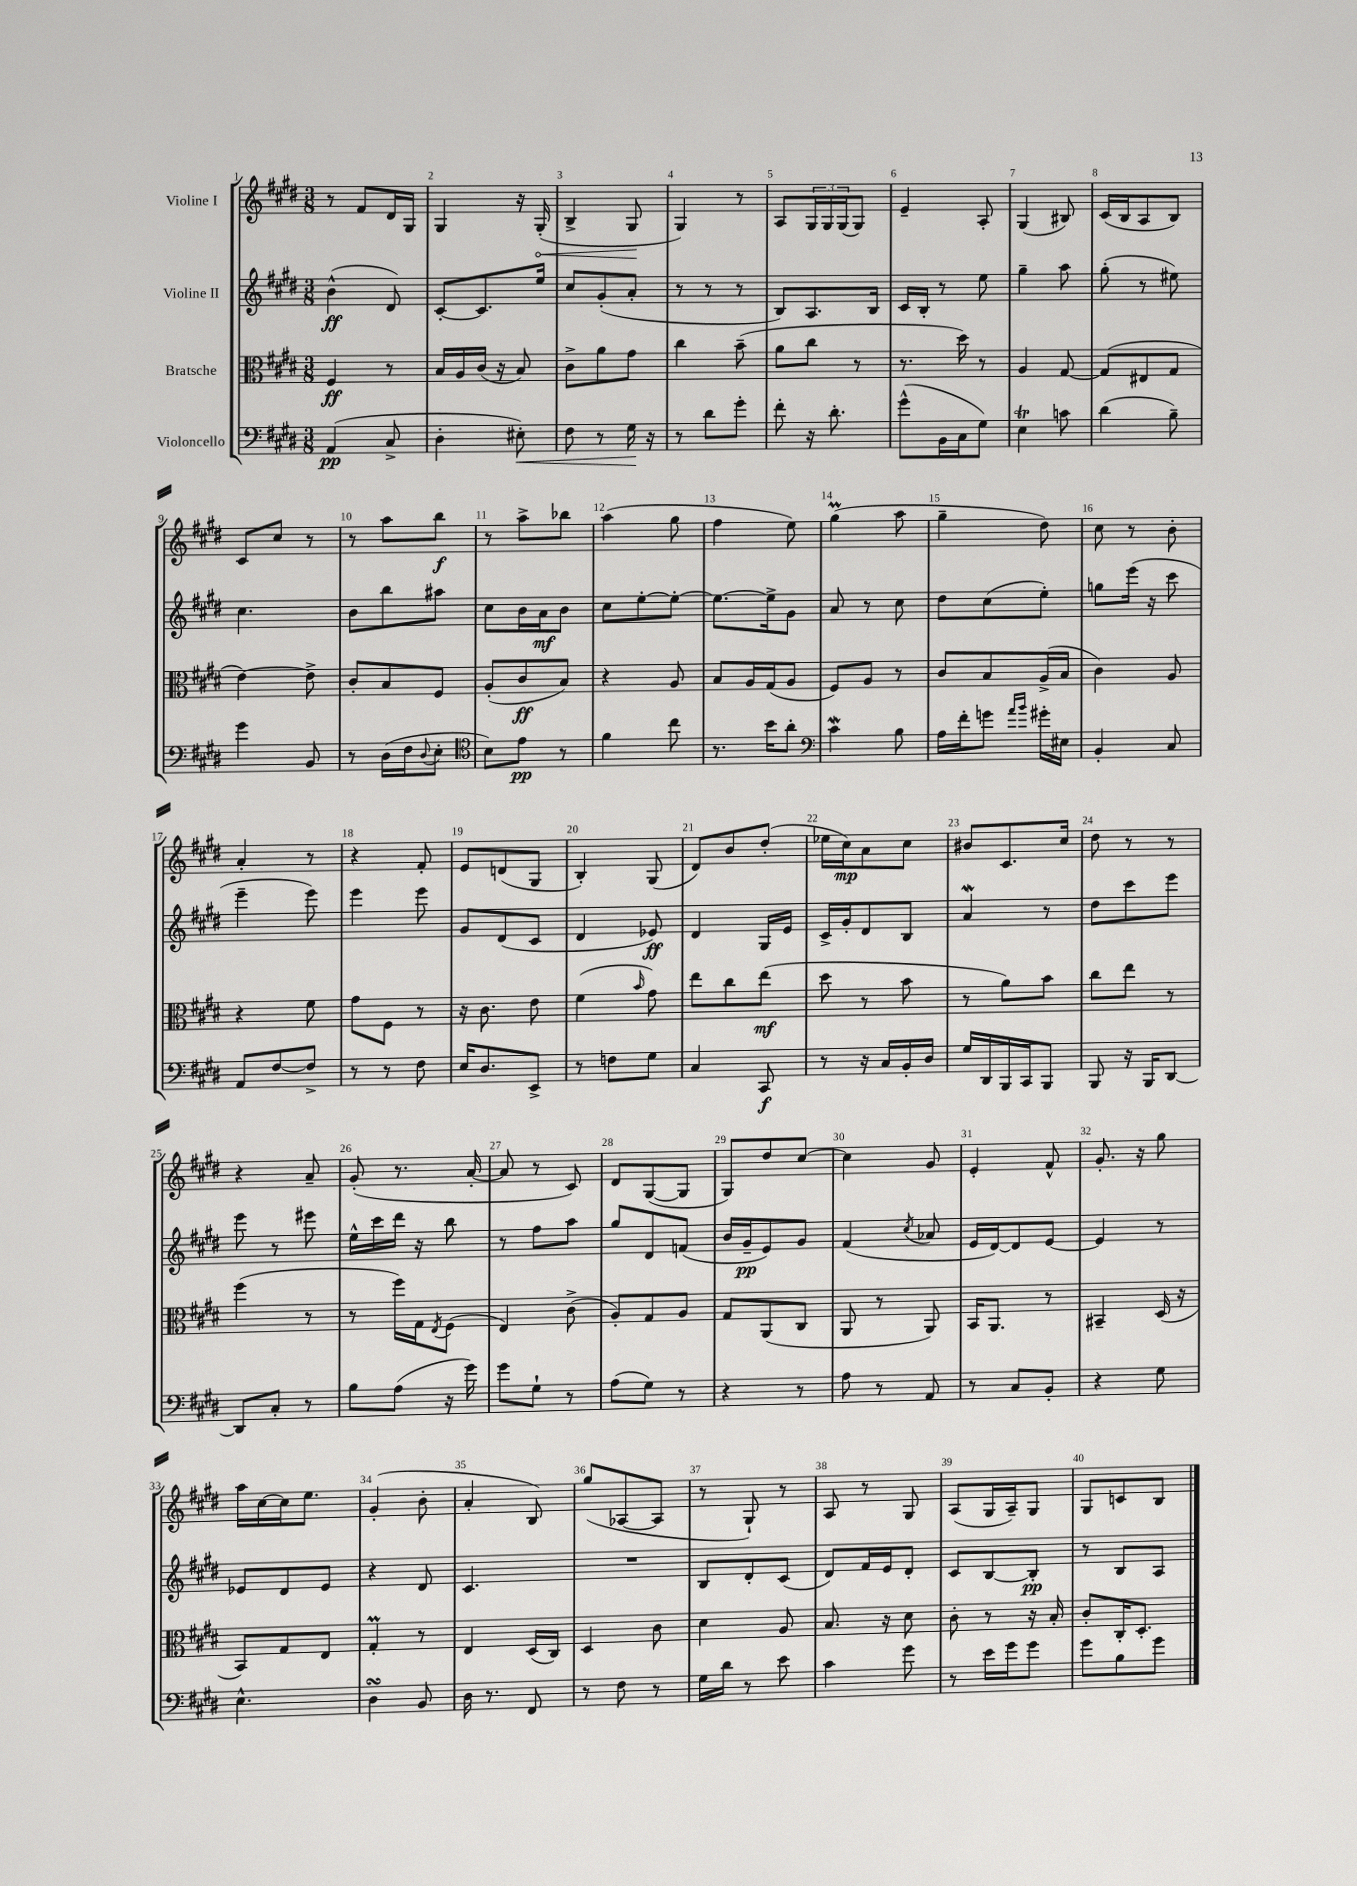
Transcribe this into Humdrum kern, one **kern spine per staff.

**kern	**kern	**kern	**kern
*staff4	*staff3	*staff2	*staff1
*clefF4	*clefC3	*clefG2	*clefG2
*k[f#c#g#d#]	*k[f#c#g#d#]	*k[f#c#g#d#]	*k[f#c#g#d#]
*M3/8	*M3/8	*M3/8	*M3/8
(4AA	4F#	(4b^^	8r
.	.	.	8f#
8C#^	8r	8d#)	16d#
.	.	.	16G#
=	=	=	=
4D#'	16B	[8c#'	4G#
.	16A	.	.
.	(16c#	8.c#]	.
.	16r	.	.
8E#')	8B)	.	16r
.	.	16ee	(16G#'
=	=	=	=
8F#	8c#^	8cc#	4B^
8r	8a	(8g#'	.
16G#	8g#	8a'	8G#
16r	.	.	.
=	=	=	=
8r	4cc#	8r	4G#)
8d#	.	8r	.
8g#'	(8b~	8r	8r
=	=	=	=
8f#'	8a	8B)	8A
16r	8cc#	8.A	24G#
.	.	.	24G#
8.d#'	.	.	.
.	.	.	(24G#
.	8r	.	8G#)
.	.	16B	.
=	=	=	=
(8g#^^	8.r	16c#	4e~
.	.	16B'	.
16BB	.	8r	.
16C#	16dd#)	.	.
8G#)	8r	8ee	8A'
=	=	=	=
4E	4A	4gg#~	(4G#
8c	[8G#	8aa	8B#)
=	=	=	=
(4d#	(8G#]	(8gg#'	(16c#
.	.	.	16B
.	8E#	8r	8A
8B~)	8G#	8ee#)	8B)
=	=	=	=
4g#	[4e)	4.cc#	8c#
.	.	.	8cc#
8BB	8e^]	.	8r
=	=	=	=
8r	8c#'	8b	8r
(16D#	8B	8bb	8aa
16F#	.	.	.
8qqD#	.	.	.
8E'	8F#	8aa#	8bb
=	=	=	=
*clefC4	*	*	*
8B)	(8A'	8cc#	8r
8e	8c#	16b	8aa^
.	.	16a	.
8r	8B)	8b	8bb-
=	=	=	=
4f#	4r	8cc#	(4aa
.	.	[8ee'	.
8cc#	8A	8ee'_	8gg#
=	=	=	=
8.r	8B	8.ee_	4ff#
.	16A	.	.
16b	(16G#	16ee^]	.
8a'	8A	8g#	8ee)
=	=	=	=
*clefF4	*	*	*
4c#	8F#)	8a	(4gg#
.	8A	8r	.
8B	8r	8cc#	8aa
=	=	=	=
16A	8c#	8dd#	4gg#~
16f#'	.	.	.
8g	8B	(8cc#	.
16qqa	.	.	.
16qqb	.	.	.
16g#'	(16A^	8ee')	8dd#)
16E#	16B	.	.
=	=	=	=
4BB'	4c#)	8gg	8cc#
.	.	(16eee	8r
.	.	16r	.
8C#	8A	8ccc#	8b'
=	=	=	=
8AA	4r	4eee~	4a'
[8F#	.	.	.
8F#^]	8f#	8eee)	8r
=	=	=	=
8r	8g#	4eee	4r
8r	8F#	.	.
8F#	8r	8eee	8f#'
=	=	=	=
16E	16r	8g#	8e
8.D#	8.c#	.	.
.	.	(8d#	(8d
8EE^	8e	8c#	8G#
=	=	=	=
8r	(4f#	4d#	4B')
8F	.	.	.
.	16qqb	.	.
8G#	8g#)	8e-)	(8G#
=	=	=	=
4C#	8ee	4d#	8d#)
.	8cc#	.	8b
8CC#	(8ee	16G#	(8dd#'
.	.	16e	.
=	=	=	=
8r	8dd#	16c#^	16ee-
.	.	16g#'	16cc#)
16r	8r	8d#	8a
16C#	.	.	.
16BB'	8b	8B	8cc#
16D#	.	.	.
=	=	=	=
16G#	8r	4a	8b#
16DD#	.	.	.
16BBB	8a)	.	8.c#
16CC#	.	.	.
8BBB	8b	8r	.
.	.	.	16cc#
=	=	=	=
8BBB	8cc#	8dd#	8dd#
16r	8ee	8ccc#	8r
16BBB	.	.	.
[8DD#	8r	8eee	8r
=	=	=	=
8DD#]	(4ff#	8eee	4r
8C#'	.	8r	.
8r	8r	8eee#	8a~
=	=	=	=
8B	8r	16ee^^	(8g#'
.	.	16ccc#	.
(8A	16ff#)	16ddd#	8.r
.	16G#	16r	.
.	8qE	.	.
16r	(8F#	8bb	.
16g#)	.	.	[16a'
=	=	=	=
8g#	4E)	8r	8a]
8G#`	.	8ff#	8r
8r	(8c#^	8aa	8c#)
=	=	=	=
(8A	8A')	8gg#	8d#
8G#)	8G#	8d#	([8G#
8r	8A	(8f	8G#]
=	=	=	=
4r	8G#	16b	8G#)
.	.	16g#~	.
.	(8AA	8e)	8dd#
8r	8C#	8g#	[8cc#
=	=	=	=
8A	8AA	(4f#	4cc#]
8r	8r	.	.
.	.	8qcc#	.
8AA	8AA)	8a-	8g#
=	=	=	=
8r	16BB	16e	4e'
.	8.AA	[16d#)	.
8C#	.	8d#]	.
8BB'	8r	[8e	8f#^^
=	=	=	=
4r	4BB#~	4e]	8.g#'
.	.	.	16r
8G#	(16D#	8r	8gg#
.	16r	.	.
=	=	=	=
4.E^^	8BB)	8e-	16aa
.	.	.	[16cc#
.	8G#	8d#	16cc#]
.	.	.	8.ee
.	8E	8e-	.
=	=	=	=
4D#	4G#'	4r	(4g#'
8BB	8r	8d#	8b'
=	=	=	=
16D#	4E	4.c#	4a'
8.r	.	.	.
8FF#	(16D#	.	8B)
.	16C#)	.	.
=	=	=	=
8r	4D#	4.r	(8gg#
8F#	.	.	[8A-
8r	8c#	.	8A-]
=	=	=	=
16G#	4d#	8B	8r
16d#	.	.	.
8r	.	8d#'	8G#`)
8e	8A	(8c#	8r
=	=	=	=
4c#	8.B	8d#)	8A
.	.	16f#	8r
.	16r	16e	.
8g#	8d#	8d#'	8G#
=	=	=	=
8r	8c#'	8c#	(8A
16e	8r	[8B	16G#
16g#	.	.	16A~)
8g#	16r	8B']	8G#
.	16B'	.	.
=	=	=	=
8g#	8c#'	8r	8G#
8B	16C#'	8B	8c
.	8.D#'	.	.
8g#	.	8A	8B
==	==	==	==
*-	*-	*-	*-
